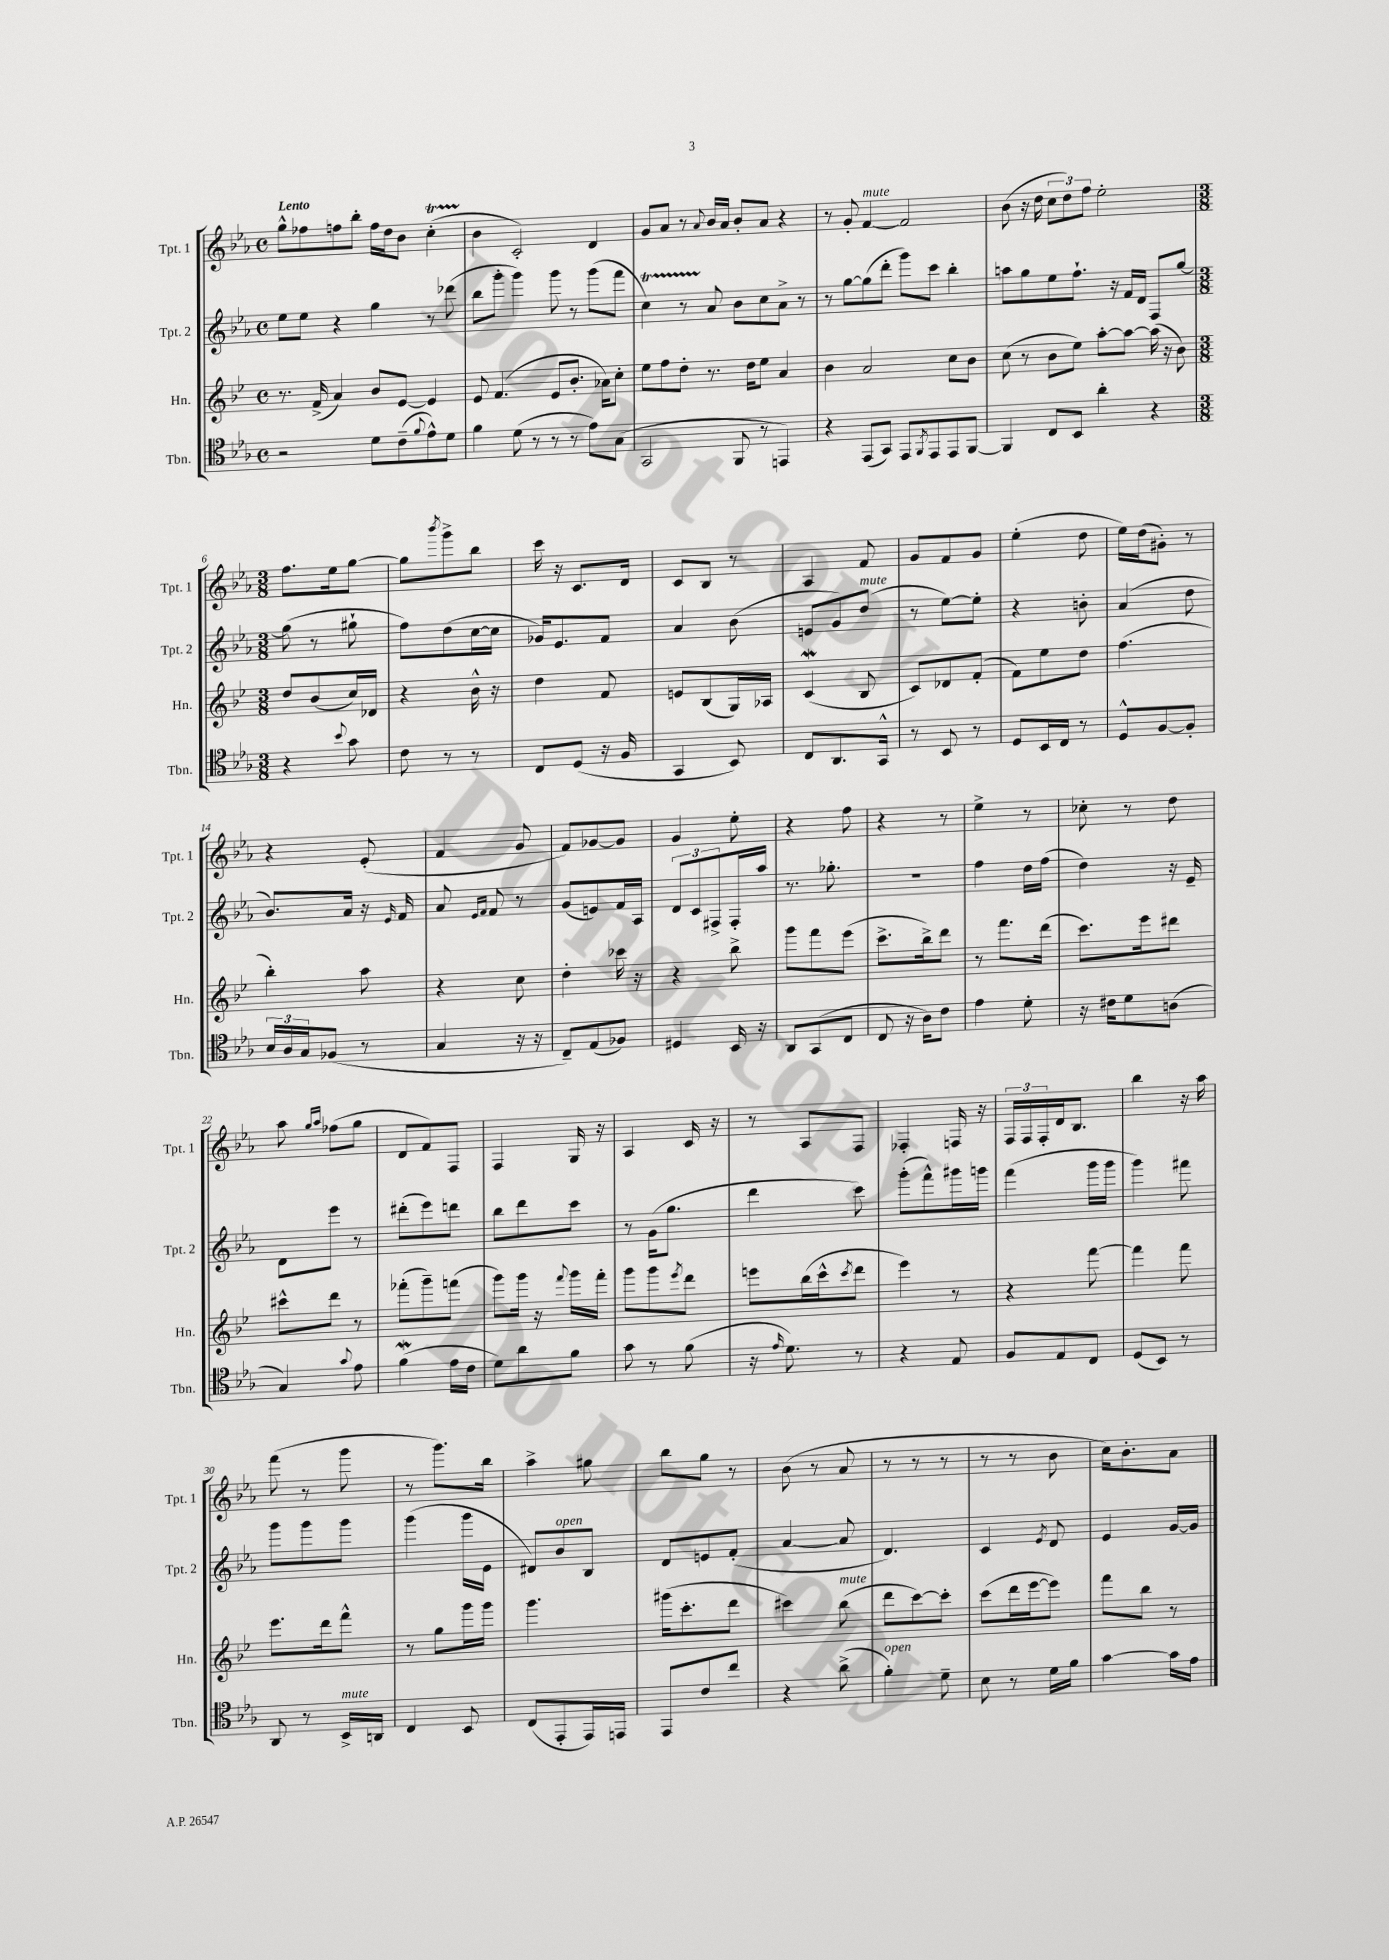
<<
\new StaffGroup <<
\new Staff = "s0" \with { instrumentName = "Tpt. 1" shortInstrumentName = "Tpt. 1" } {
    \clef treble \key ees \major \defaultTimeSignature \time 4/4 \tempo "Lento"
    g''8-^ fes''8 f''8 bes''8-. f''16 d''16 bes'8 c''4-.\startTrillSpan( |
    bes'4\stopTrillSpan c'2-.) d'4 |
    g'8 aes'8 r8 \appoggiatura { aes'8 } bes'16 aes'16 bes'8-. aes'8 r4 |
    r8 g'8-. f'4~^\markup { \italic "mute" } f'2 |
    bes'8( r16 d''16 \tuplet 3/2 { c''8 d''8) f''8 } ees''2-. |
    \numericTimeSignature \time 3/8 f''8. ees''16 g''8~ |
    g''8 \acciaccatura { bes'''8 } g'''8-> bes''8 |
    c'''16 r16 c'8. d'16 |
    c'8 bes8 r8 |
    aes4 f'8 |
    g'8 f'8 g'8 |
    ees''4-.( d''8 |
    ees''16) d''16( gis'8-.) r8 |
    r4 ees'8-.( |
    f'4 g'8 |
    f'8) ges'8~ ges'8 |
    g'4 ees''8-. |
    r4 f''8 |
    r4 r8 |
    ees''4-> r8 |
    ces''8-. r8 d''8 |
    aes''8 \grace { g''16 aes''16 } fes''8( g''8 |
    d'8 f'8) f8 |
    f4 g16 r16 |
    aes4 c'16 r16 |
    r8 aes8 f8 |
    fes4-. f16 r16 |
    \tuplet 3/2 { f16 f16 f16-. } d'16 bes8. |
    bes''4 r16 aes''16 |
    f'''8( r8 g'''8 |
    r8 g'''8.) bes''16 |
    aes''4-> gis''8 |
    bes''8 g''8 r8 |
    bes'8( r8 aes'8 |
    r8 r8 r8 |
    r8 r8 bes'8 |
    c''16) bes'8.-. aes'8 \bar "|." |
}
\new Staff = "s1" \with { instrumentName = "Tpt. 2" shortInstrumentName = "Tpt. 2" } {
    \clef treble \key ees \major \defaultTimeSignature \time 4/4
    ees''8 ees''8 r4 g''4 r8 des'''8( |
    bes''8 g'''8-. g'''4) g'''8 r8 g'''8( f'''8 |
    c''4\startTrillSpan) r8 aes'8\stopTrillSpan bes'8 c''8 aes'8-> r8 |
    r8 g''8~ g''8( d'''8-. g'''8) c'''8 bes''4-. |
    a''8 g''8 ees''8 f''8.-! r16 f'16 d'16 f8 g''8~ |
    \numericTimeSignature \time 3/8 g''8( r8 gis''8-! |
    f''8) d''8( c''16~ c''16 |
    ges'16) ees'8. f'8 |
    aes'4 bes'8( |
    e'8 g'8) d''8^\markup { \italic "mute" }( |
    r8 ees''8~) ees''8-. |
    r4 b'8-. |
    aes'4( d''8 |
    bes'8.) aes'16 r16 \grace { ees'16 } f'16 |
    aes'8 \grace { ees'16 f'16 } f'8 r8 |
    g'8( e'8) f'16 aes16 |
    \tuplet 3/2 { d'8 c'8 fis8-> } fis16-. aes''16 |
    r8. ges''8.-. |
    R4. |
    f''4 d''16 f''16( |
    d''4) r16 ees'16-- |
    d'8 ees'''8 r8 |
    dis'''8-.( ees'''8) d'''8 |
    bes''8 d'''8 c'''8 |
    r8 g'16( g''8. |
    d'''4 c'''8) |
    g'''8-.( f'''8-^) gis'''16 g'''16 |
    f'''4( g'''16 g'''16 |
    g'''4) fis'''8 |
    g'''8 g'''8 g'''8 |
    g'''4( g'''16 ees'16 |
    dis'8) bes'8^\markup { \italic "open" } bes8 |
    d'8 e'8 f'8-.( |
    aes'4~ aes'8 |
    d'4.) |
    c'4 \acciaccatura { ees'8 } d'8 |
    ees'4 g'16~ g'16 \bar "|." |
}
\new Staff = "s2" \with { instrumentName = "Hn." shortInstrumentName = "Hn." } {
    \clef treble \key bes \major \defaultTimeSignature \time 4/4
    r8. f'16->( a'4) bes'8 ees'8~ ees'4 |
    ees'8 f'4.( ees'8 bes'8.-. aes'16) c''8-. |
    ees''8 f''8 d''8-. r8. d''16 ees''8 a'4 |
    bes'4 a'2 c''8 bes'8 |
    c''8( r8 bes'8 ees''8) a''8~-. a''8~ a''16( r16 bes'8) |
    \numericTimeSignature \time 3/8 d''8 bes'8( c''16) des'16 |
    r4 bes'16-^ r16 |
    d''4 f'8 |
    e'8 bes8( g16) aes16 |
    c'4\mordent( bes8 |
    c'8) des'8 f'8-.( |
    f'8) ees''8 d''8 |
    f''4.( |
    bes''4-.) a''8 |
    r4 c''8 |
    d''4-. ces'''16 r16 |
    r4 bes''8-> |
    g'''8 f'''8 ees'''8( |
    c'''8.-> bes''16->) d'''8 |
    r8 f'''8. d'''16( |
    c'''8.) ees'''16 dis'''8 |
    cis'''8-^ d'''8 r8 |
    fes'''8-.( g'''8--) f'''8( |
    g'''8) g'''16 r16 \appoggiatura { f'''8 } g'''16 f'''16-. |
    g'''8 g'''8 \acciaccatura { ees'''8 } d'''8 |
    e'''8 bes''16( c'''16-^ \acciaccatura { c'''8 } d'''8 |
    ees'''4) r8 |
    r4 f'''8~ |
    f'''4 f'''8 |
    ees'''8. d'''16 f'''8-^ |
    r8 g''8 g'''16 g'''16 |
    g'''4. |
    gis'''16( c'''8.-. d'''8 |
    cis'''4) bes''8^\markup { \italic "mute" }( |
    d'''8 c'''8~) c'''8-. |
    c'''8( d'''16 ees'''16~ ees'''8) |
    f'''8 bes''8 r8 \bar "|." |
}
\new Staff = "s3" \with { instrumentName = "Tbn." shortInstrumentName = "Tbn." } {
    \clef tenor \key ees \major \defaultTimeSignature \time 4/4
    r2 d'8 c'8--( \appoggiatura { f'8 } ees'8-^) d'8 |
    f'4 d'8( r8 r8 r8 ees'8) g8( |
    g,2 f,8 r8 e,4) |
    r4 ees,8( g,8) ees,8 \acciaccatura { f,8 } ees,8 ees,8 f,8~ |
    f,4 c8 bes,8 aes'4-. r4 |
    \numericTimeSignature \time 3/8 r4 \appoggiatura { bes'8 } g'8 |
    c'8 r8 r8 |
    c8 d8( r16 f16 |
    g,4 bes,8) |
    c8 aes,8. g,16-^ |
    r8 bes,8 r8 |
    d8 bes,16 c16 r8 |
    d8-^ f8~ f8-. |
    \tuplet 3/2 { bes16 aes16 g16 } fes8( r8 |
    g4 r16 r16 |
    c8--) ees8( fes8) |
    dis4 bes,16 r16 |
    aes,8 g,8( c8 |
    c8 r16 aes16) c'8 |
    ees'4 d'8-. |
    r16 cis'16 d'8 a8( |
    g4) \appoggiatura { g'8 } ees'8 |
    f'4\mordent( ees'16 c'16 |
    d'8) aes'8 f'8 |
    g'8 r8 f'8( |
    r16 \grace { ees'16 } d'8.) r8 |
    r4 ees8 |
    f8 ees8 c8 |
    d8( bes,8) r8 |
    aes,8 r8 bes,16->^\markup { \italic "mute" } a,16 |
    c4 bes,8 |
    c8( ees,8-. ees,16) e,16 |
    ees,8 c'8 c''8 |
    r4 aes'8->( |
    f'4-.^\markup { \italic "open" }) d'8-- |
    bes8 r8 d'16 f'16 |
    g'4~ g'16 ees'16 \bar "|." |
}
>>
>>
